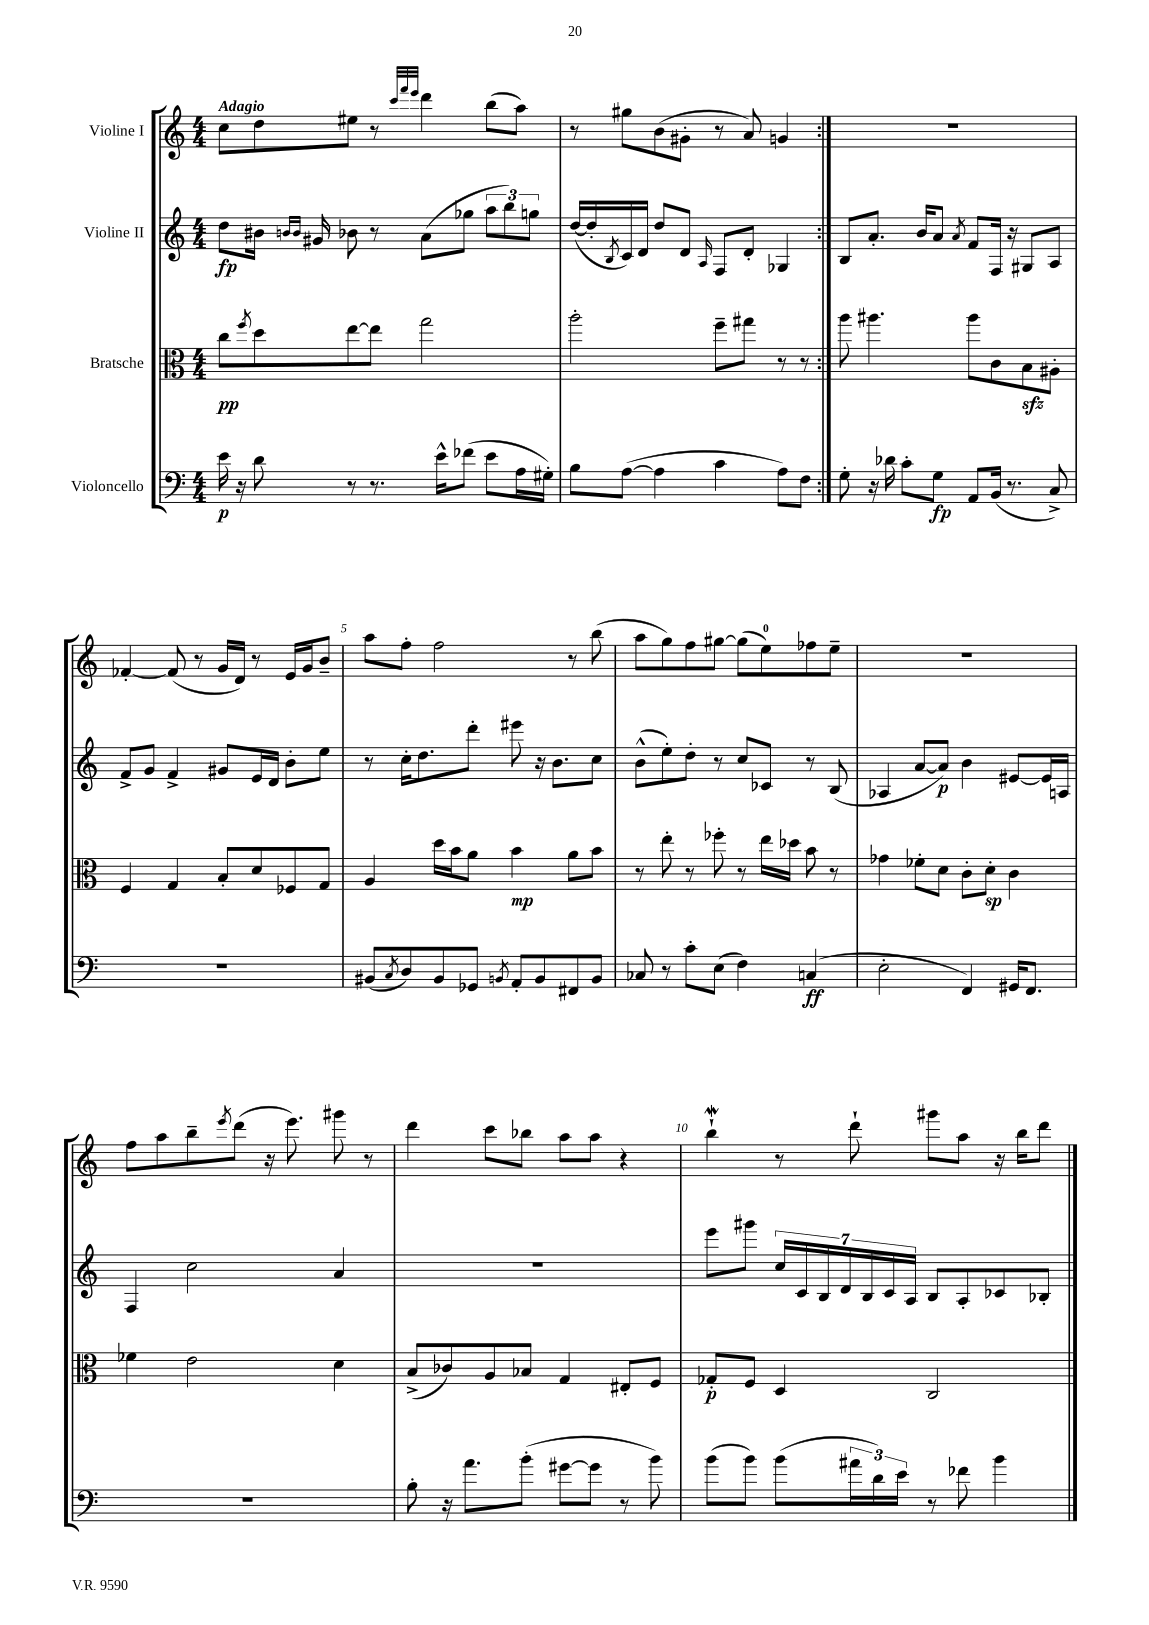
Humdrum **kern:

**kern	**dynam	**kern	**dynam	**kern	**dynam	**kern
*part4	*part4	*part3	*part3	*part2	*part2	*part1
*staff4	*staff4	*staff3	*staff3	*staff2	*staff2	*staff1
*I"Violoncello	*	*I"Bratsche	*	*I"Violine II	*	*I"Violine I
*clefF4	*	*clefC3	*	*clefG2	*	*clefG2
*k[]	*	*k[]	*	*k[]	*	*k[]
*M4/4	*	*M4/4	*	*M4/4	*	*M4/4
=1	=1	=1	=1	=1	=1	=1
!	!	!	!	!	!	!LO:TX:a:B:t=Adagio
16e\	p	8cc\L	pp	8dd\L	fp	8cc\L
16r	.	.	.	.	.	.
.	.	8qff/	.	.	.	.
8d\	.	8dd\	.	16b#X\Jk	.	8dd\
.	.	.	.	16qqbn/LL	.	.
.	.	.	.	16qqb/JJ	.	.
.	.	.	.	16g#X/	.	.
8r	.	[8ee\	.	8b-X\	.	8ee#X\J
8.r	.	8ee\J]	.	8r	.	8r
.	.	.	.	.	.	32qqccc/LLL
.	.	.	.	.	.	32qqfff/
.	.	.	.	.	.	32qqeee/JJJ
.	.	2gg\	.	(8a\L	.	4ddd\
16e^^\KL	.	.	.	.	.	.
(8f-X\J	.	.	.	8gg-X\J	.	.
8e\L	.	.	.	12aa\L	.	(8bb\L
.	.	.	.	12bb\)	.	.
16A\L	.	.	.	.	.	8aa\J)
.	.	.	.	12ggn\J	.	.
16G#X'\JJ)	.	.	.	.	.	.
=2	=2	=2	=2	=2	=2	=2
8B\L	.	2aa'\	.	([16dd/LL	.	8r
.	.	.	.	16dd'/]	.	.
.	.	.	.	8qB/	.	.
([8A\J	.	.	.	16c/)	.	8gg#X\L
.	.	.	.	16d/JJ	.	.
4A\]	.	.	.	8dd/L	.	(8b\
.	.	.	.	8d/J	.	8g#X'\J
.	.	.	.	16qqA/	.	.
4c\	.	8ff~\L	.	8F/L	.	8r
.	.	8gg#X\J	.	8d'/J	.	8a/)
8A\L)	.	8r	.	4G-X/	.	4gn/
8F\J	.	8r	.	.	.	.
=3:|!	=3:|!	=3:|!	=3:|!	=3:|!	=3:|!	=3:|!
8G'\	.	8aa\	.	8B/L	.	1r
16r	.	4.aa#X\	.	8.a'/J	.	.
16d-X\	.	.	.	.	.	.
8c'\L	.	.	.	.	.	.
.	.	.	.	16b/KL	.	.
8G\J	fp	.	.	8a/J	.	.
.	.	.	.	8qa/	.	.
8AA/L	.	8aa#\L	.	8f/L	.	.
(16BB/Jk	.	8c\	.	16F/Jk	.	.
8.r	.	.	.	16r	.	.
.	.	8Bzz\	.	8G#X/L	.	.
8C^/)	.	8A#X'\J	.	8A/J	.	.
!!LO:LB:g=z
=4	=4	=4	=4	=4	=4	=4
1r	.	4F/	.	8f^/L	.	[4f-X'/
.	.	.	.	8g/J	.	.
.	.	4G/	.	4f^/	.	(8f-/]
.	.	.	.	.	.	8r
.	.	8B'/L	.	8g#X/L	.	16g/LL
.	.	.	.	.	.	16d/JJ)
.	.	8d/	.	16e/L	.	8r
.	.	.	.	16d/JJ	.	.
.	.	8F-X/	.	8b'\L	.	16e/LL
.	.	.	.	.	.	16g/J
.	.	8G/J	.	8ee\J	.	8b~/J
=5	=5	=5	=5	=5	=5	=5
(8BB#X/L	.	4A/	.	8r	.	8aa\L
8qC/	.	.	.	.	.	.
8D/)	.	.	.	16cc'\KL	.	8ff'\J
.	.	.	.	8.dd\	.	.
8BB#/	.	16dd\LL	.	.	.	2ff\
.	.	16b\J	.	.	.	.
8GG-X/J	.	8a\J	.	8ddd'\J	.	.
8qBBn/	.	.	.	.	.	.
8AA'/L	.	4b\	mp	8eee#X\	.	.
8BB/	.	.	.	16r	.	.
.	.	.	.	8.b\L	.	.
8FF#X/	.	8a\L	.	.	.	8r
8BB/J	.	8b\J	.	8cc\J	.	(8bb\
=6	=6	=6	=6	=6	=6	=6
8C-X/	.	8r	.	(8b^^\L	.	8aa\L
8r	.	8ee'\	.	8ee'\)	.	8gg\)
8c'\L	.	8r	.	8dd'\J	.	8ff\
(8E\J	.	8ff-X'\	.	8r	.	[8gg#X\J
4F\)	.	8r	.	8cc/L	.	(8gg#\L]
.	.	16ee\LL	.	8c-X/J	.	8ee\)
.	.	16dd-X\JJ	.	.	.	.
(4Cn/	ff	8b\	.	8r	.	8ff-X\
.	.	8r	.	(8B/	.	8ee~\J
=7	=7	=7	=7	=7	=7	=7
2E'\	.	4g-X\	.	4A-X/	.	1r
.	.	8f-X'\L	.	[8a/L	.	.
.	.	8d\J	.	8a/J])	p	.
4FF/)	.	8c'\L	.	4b\	.	.
.	.	8d'\J	sp	.	.	.
16GG#X/KL	.	4c\	.	[8e#X/L	.	.
8.FF/J	.	.	.	.	.	.
.	.	.	.	16e#/L]	.	.
.	.	.	.	16An/JJ	.	.
!!LO:LB:g=z
=8	=8	=8	=8	=8	=8	=8
1r	.	4f-X\	.	4F/	.	8ff\L
.	.	.	.	.	.	8aa\
.	.	2e\	.	2cc\	.	8bb~\
.	.	.	.	.	.	8qeee/
.	.	.	.	.	.	(8ddd\J
.	.	.	.	.	.	16r
.	.	.	.	.	.	8.eee\)
.	.	4d\	.	4a/	.	8ggg#X\
.	.	.	.	.	.	8r
=9	=9	=9	=9	=9	=9	=9
8B'\	.	(8B^/L	.	1r	.	4ddd\
16r	.	8c-X/)	.	.	.	.
8.a\L	.	.	.	.	.	.
.	.	8A/	.	.	.	8ccc\L
(8b'\J	.	8B-X/J	.	.	.	8bb-X\J
[8g#X\L	.	4G/	.	.	.	8aa\L
8g#\J]	.	.	.	.	.	8aa\J
8r	.	8E#X'/L	.	.	.	4r
8b\)	.	8F/J	.	.	.	.
=10	=10	=10	=10	=10	=10	=10
(8b\L	.	8G-X'/L	p	8eee\L	.	4bbW`\
8b\J)	.	8F/J	.	8ggg#X\J	.	.
(8b\L	.	4D/	.	28cc/LL	.	8r
.	.	.	.	28c/	.	.
.	.	.	.	28B/	.	.
.	.	.	.	28d/	.	.
24a#X\L	.	.	.	.	.	8ddd`\
.	.	.	.	28B/	.	.
24d\)	.	.	.	.	.	.
.	.	.	.	28c/	.	.
24e\JJ	.	.	.	.	.	.
.	.	.	.	28A/JJ	.	.
8r	.	2C/	.	8B/L	.	8ggg#X\L
8f-X\	.	.	.	8A'/	.	8aa\J
4b\	.	.	.	8c-X/	.	16r
.	.	.	.	.	.	16bb\KL
.	.	.	.	8B-X'/J	.	8ddd\J
==	==	==	==	==	==	==
*-	*-	*-	*-	*-	*-	*-
